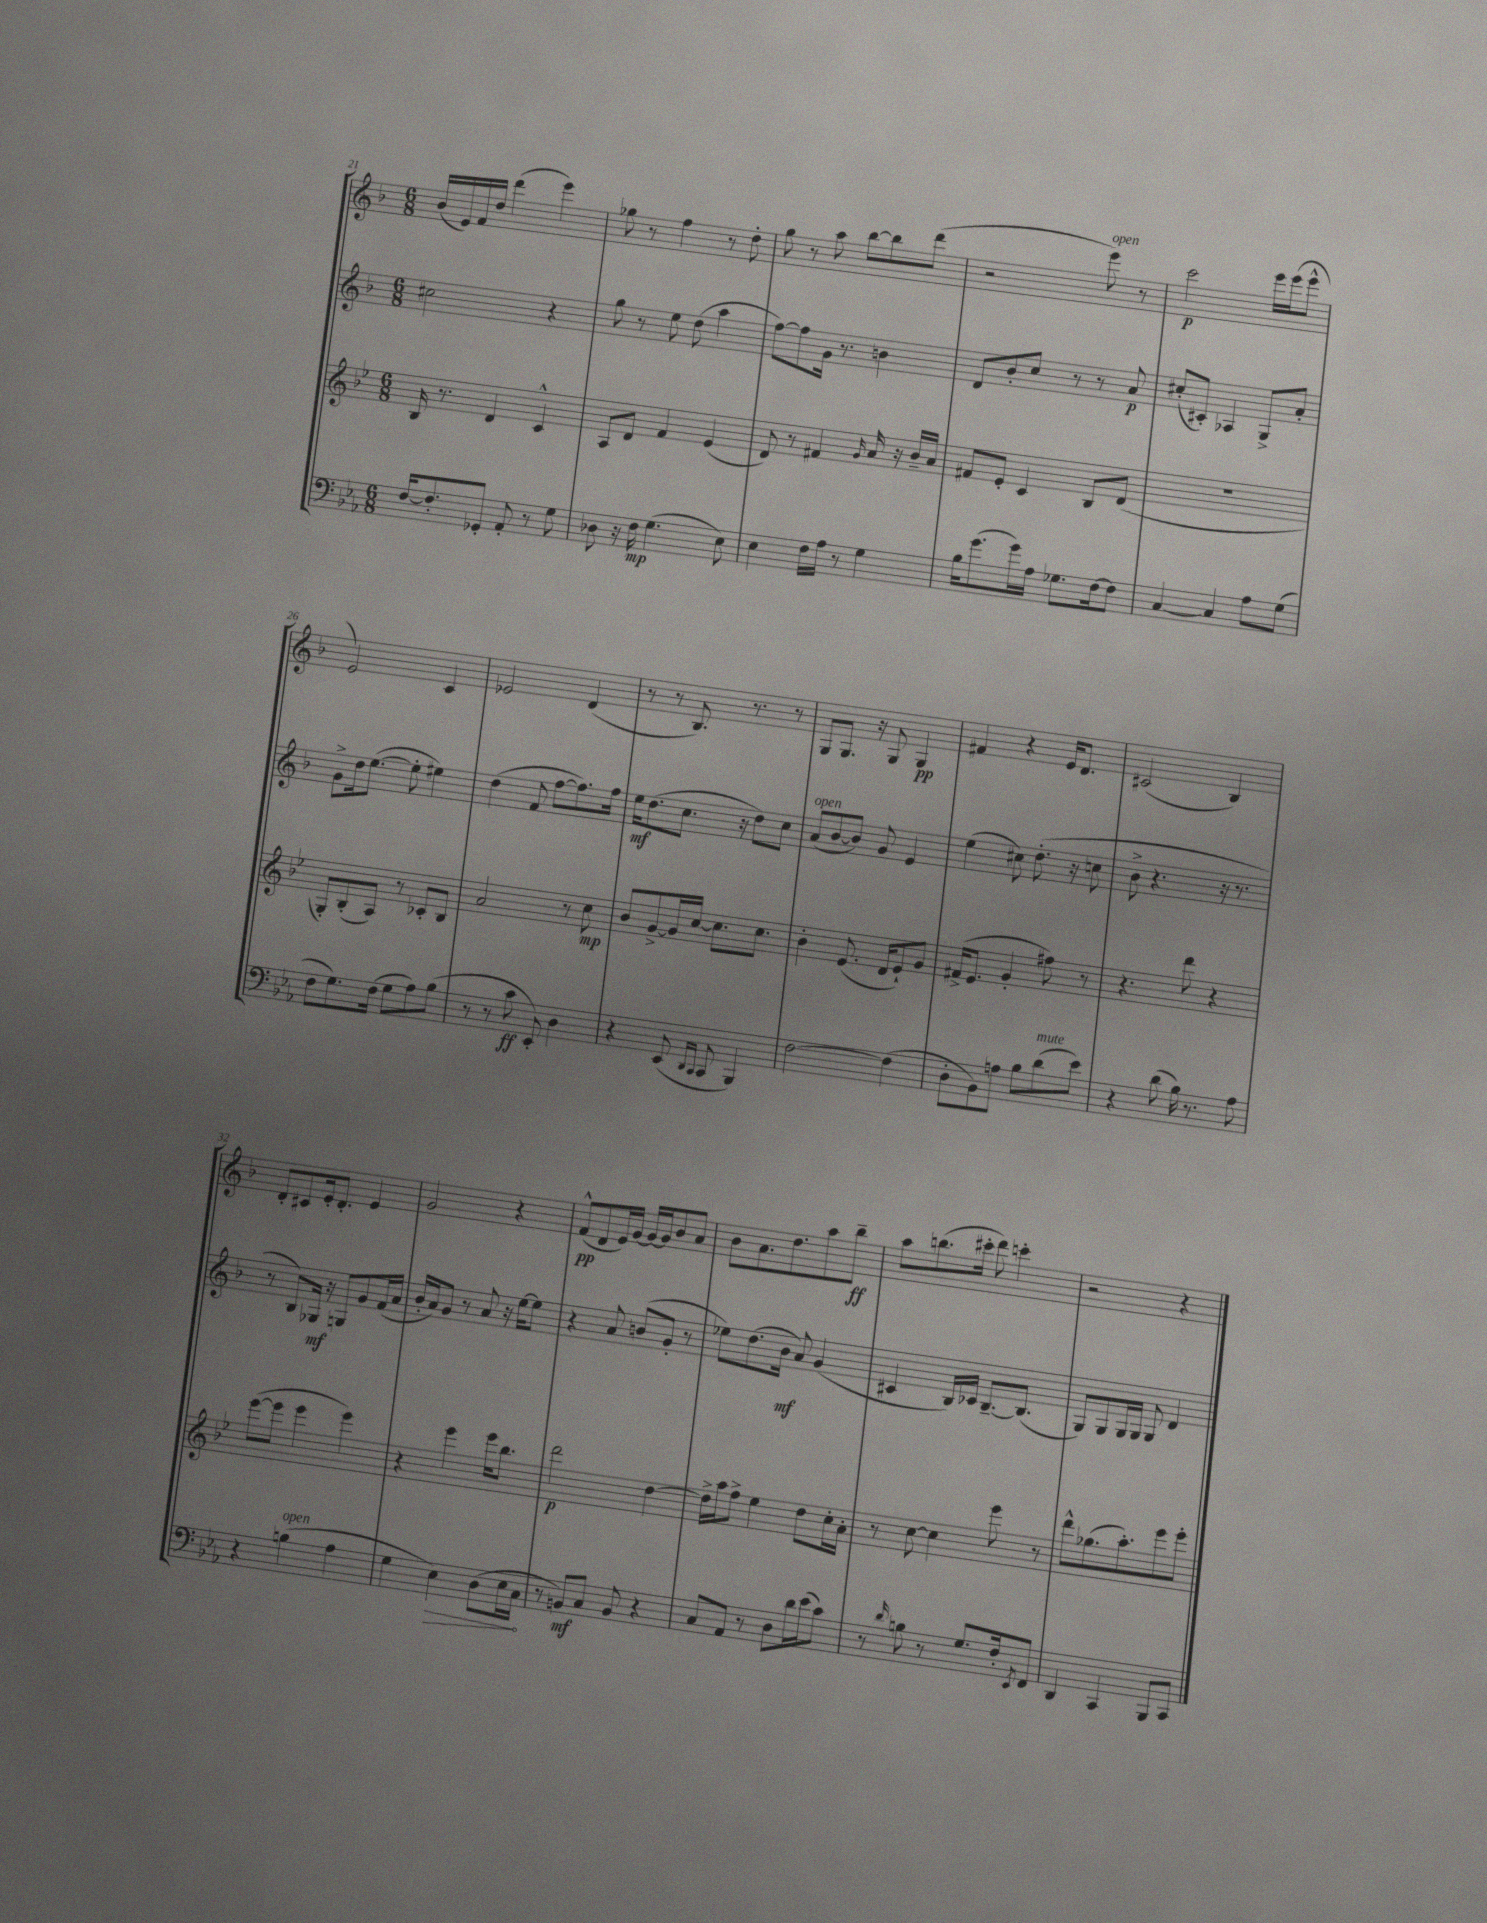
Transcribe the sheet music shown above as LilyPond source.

<<
\new StaffGroup <<
\new Staff = "s0" {
    \clef treble \key f \major \numericTimeSignature \time 6/8
    bes'16( e'16) f'16 d''16 d'''4( e'''4) |
    ges''8 r8 f''4 r8 d''8-. |
    g''8 r8 a''8 bes''8~ bes''8 d'''8( |
    r2 e'''8^\markup { \italic "open" }) r8 |
    c'''2\p e'''16 e'''16( e'''8-^ |
    e'2) c'4 |
    ees'2 d'4( |
    r8 r8 bes8.) r8. r8 |
    g8 g8. r16 g8 g4\pp |
    fis'4 r4 e'16 d'8. |
    cis'2( bes4) |
    d'8-. cis'8 e'16-. d'8.-. e'4 |
    g'2 r4 |
    f'8-^\pp( d'8 e'16) g'16~ g'16~ g'16 bes'8 a'8 |
    bes'8 a'8. d''8. a''8 bes''8--\ff |
    a''8 b''8.( cis'''16-. d'''8) c'''4-. |
    r2 r4 \bar "|." |
}
\new Staff = "s1" {
    \clef treble \key f \major \numericTimeSignature \time 6/8
    cis''2 r4 |
    g''8 r8 e''8 d''8( a''4 |
    f''8~) f''8 g'16 r8. b'4 |
    d'8 bes'8-. c''8 r8 r8 a'8\p |
    cis''8-.( cis'8-.) aes4 g8-> a'8-. |
    g'8-> d''16 e''8.~( e''8-. eis''4) |
    d''4( f'8 f''8~ f''8.) f''16 |
    e''16\mf d''8.( c''8. r16 d''8) c''8 |
    a'8^\markup { \italic "open" }( bes'8~ bes'8) g'8 e'4 |
    e''4( cis''8) d''8.-.( r16 c''8 |
    bes'8-> r4. r16 r8. |
    r8 bes8) ges16\mf r16 g8 g'8 f'16( a'16 |
    bes'16-. a'16) g'8 r8 a'8 r16 e''16~ e''8 |
    r4 a'8 b'8( g'8-. r8 |
    ees''8) d''8.( bes'16\mf a'8) g'4( |
    cis'4 bes16) ces'16 bes8.~-- bes8.( |
    g8) g8 g16 g16 g8 d'4 \bar "|." |
}
\new Staff = "s2" {
    \clef treble \key bes \major \numericTimeSignature \time 6/8
    bes16 r8. d'4 c'4-^ |
    a8 d'8 f'4 ees'4( |
    d'8) r8 fis'4 \grace { g'16 } a'16 r16 bes'16-- a'16 |
    fis'8 ees'8-. c'4 bes8 d'8( |
    R2. |
    g8-.) bes8-.( a8) r8 ces'8-. bes8 |
    a'2 r8 c''8\mp |
    bes'8 g'8~-> g'16 c''16~ c''8. c''8. |
    bes'4-. ees'8.( d'16 ees'8-!) g'8 |
    fis'16->( ees'8. g'4-. fis''8) r8 |
    r4. d'''8 r4 |
    ees'''8~( ees'''8 ees'''4 ees'''4) |
    r4 ees'''4 ees'''16 bes''8. |
    d'''2\p d''4~ |
    d''16-> a''16 f''8-> ees''4 d''8 c''16-. a'16-. |
    r8 c''8~ c''4 ees'''8 r8 |
    d'''8-^ ges''8.( a''8.-.) ees'''8 ees'''8-. \bar "|." |
}
\new Staff = "s3" {
    \clef bass \key ees \major \numericTimeSignature \time 6/8
    f16~ f8.-. ges,8-. aes,8-. r8 g8 |
    des8 r16 f16\mp g4.( ees8) |
    ees4 f16 aes16 r8 g4 |
    bes16 g'8.( g'16) aes16 ges8. f16~ f8 |
    c4~ c4 aes8 g8( |
    f8 g8.) f16( g8 aes8) bes8( |
    r8 r8 c'8\ff ees,8-.) d4 |
    r4 ees,8( \grace { d,16 c,16 } c,8 bes,,4) |
    f2~ f4( |
    d8-. bes,8) a8 bes8 d'8^\markup { \italic "mute" }( ees'8) |
    r4 d'8( bes16) r8. aes8 |
    r4 b4^\markup { \italic "open" }( aes4 |
    g4 \once \override Hairpin.circled-tip = ##t ees4\>) d8( ees16 c16\! |
    r8 b,8\mf) c8 b,8 r4 |
    c8 aes,8 r8 d8 d'16 ees'16( c'8) |
    r8 \grace { d'16 } b8 r8 g8. f16-. \acciaccatura { ees,8 } f,8 |
    d,4 c,4 bes,,8 c,8 \bar "|." |
}
>>
>>
\layout { \context { \Score currentBarNumber = #21 } }
